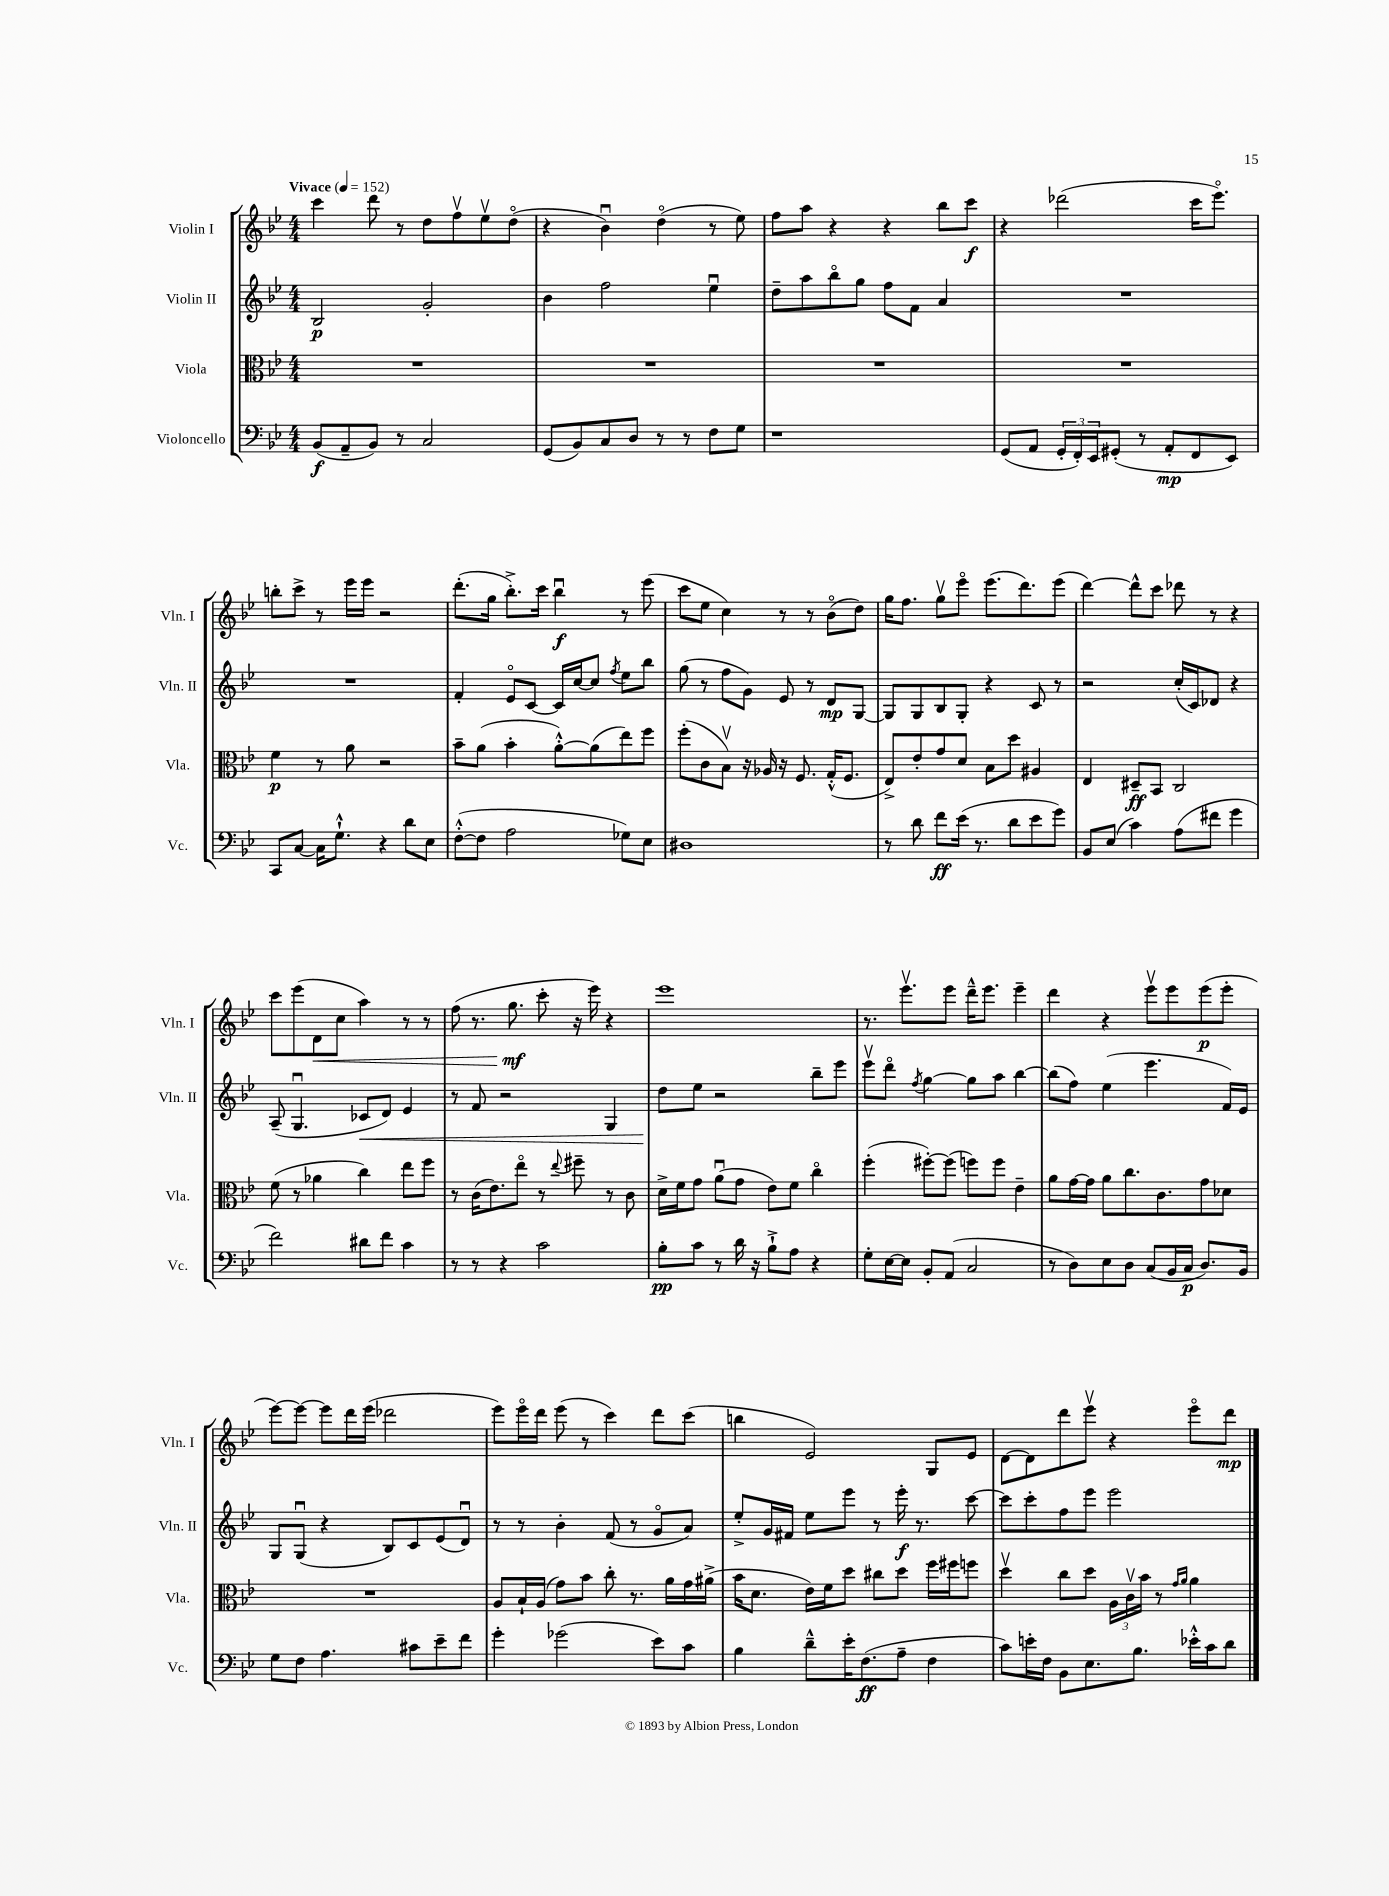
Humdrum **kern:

**kern	**kern	**kern	**kern
*staff4	*staff3	*staff2	*staff1
*clefF4	*clefC3	*clefG2	*clefG2
*k[b-e-]	*k[b-e-]	*k[b-e-]	*k[b-e-]
*M4/4	*M4/4	*M4/4	*M4/4
*MM152	*MM152	*MM152	*MM152
(8BB-/L	1r	2B-/	4ccc\
8AA~/	.	.	.
8BB-/J)	.	.	8ddd\
8r	.	.	8r
2C/	.	2g'/	8dd\L
.	.	.	8ffv\
.	.	.	8ee-v\
.	.	.	(8ddo\J
=	=	=	=
(8GG/L	1r	4b-\	4r
8BB-/)	.	.	.
8C/	.	2ff\	4b-u\)
8D/J	.	.	.
8r	.	.	(4ddo\
8r	.	.	.
8F\L	.	4ee-u\	8r
8G\J	.	.	8ee-\)
=	=	=	=
1r	1r	8dd~\L	8ff\L
.	.	8aa\	8aa\J
.	.	8bb-o\	4r
.	.	8gg\J	.
.	.	8ff\L	4r
.	.	8f\J	.
.	.	4a/	8bb-\L
.	.	.	8ccc\J
=	=	=	=
(8GG/L	1r	1r	4r
8AA/J	.	.	.
24GG'/LL	.	.	(2ddd-\
24FF'/)	.	.	.
24EE-/J	.	.	.
(8GG#'/J	.	.	.
8r	.	.	.
8AA'/L	.	.	.
8FF/	.	.	16ccc\LK
.	.	.	8.eee-o\J)
8EE-/J)	.	.	.
=	=	=	=
8CC/L	4f\	1r	8bb'\L
[8C/J	.	.	8ccc^\J
16C\]LK	8r	.	8r
8.G`^^\J	.	.	.
.	8a\	.	16eee-\LL
.	.	.	16eee-\JJ
4r	2r	.	2r
8d\L	.	.	.
8E-\J	.	.	.
=	=	=	=
([8F'^^\L	8b-~\L	4f'/	(8.ddd'\L
8F\]J	(8a\J	.	.
.	.	.	16gg\Jk
2A\	4b-'\	8e-o/L	8.bb-'^\L)
.	.	[8c/J	.
.	.	.	16ccc\Jk
.	[8a'^^\L)	16c/]LL	4bb-u\
.	.	[16cc/J	.
.	(8a\]	8cc/]J	.
.	.	8qff/	.
8G-\L)	8ee-\)	8ee-\L	8r
8E-\J	8ff\J	8bb-\J	(8eee-\
=	=	=	=
1D#	(8ff'\L	(8gg\	8ccc\L
.	8c\	8r	8ee-\J
.	8B-v\J)	8ff\L	4cc\)
.	16r	8g\J)	.
.	16A-/	.	.
.	16r	8e-/	8r
.	8.F/	.	.
.	.	8r	8r
.	(16G'^^/LK	8d/L	(8b-o\L
.	8.F/J	.	.
.	.	[8G/J	8dd\J)
=	=	=	=
8r	8E-^/L)	8G/]L	16gg\LK
.	.	.	8.ff\J
8d\	8e-'/	8G/	.
8f\L	8g/	8B-/	8ggv\L
(16e-\Jk	8d/J	8G'/J	8eee-o\J
8.r	.	.	.
.	8B-\L	4r	(8.eee-\L
8d\L	8dd\J	.	.
.	.	.	8.ddd\)
8e-\	4A#/	8c/	.
8g\J)	.	8r	(8eee-\J
=	=	=	=
8BB-/L	4E-/	2r	[4ddd\)
(8E-/J	.	.	.
4c\)	8D#~/L	.	8ddd^^\]L
.	8BB-/J	.	8ccc\J
(8A\L	2C/	(16cc'/LL	8ddd-\
.	.	16c/J)	.
8f#\J	.	8d-/J	8r
4g\	.	4r	4r
=	=	=	=
2f\)	(8f\	(8A~/	8ccc\L
.	8r	4.Gu/	(8eee-\
.	4a-\	.	8d\
.	.	.	8cc\J
8d#\L	4cc\)	8c-/L	4aa\)
8f\J	.	8d/J)	.
4c\	8ee-\L	4e-/	8r
.	8ff\J	.	8r
=	=	=	=
8r	8r	8r	(8ff\
8r	(16c\LK	8f/	8.r
.	8.e-\)	.	.
4r	.	2r	.
.	.	.	8.gg\
.	8ee-o\J	.	.
2c\	8r	.	8ccc'\
.	8qqee-/	.	.
.	8ff#~\	.	16r
.	.	.	16eee-\)
.	8r	4G/	4r
.	8c\	.	.
=	=	=	=
8B-'\L	16d^\LL	8dd\L	1eee-
.	16f\J	.	.
8c\J	8g\J	8ee-\J	.
8r	(8au\L	2r	.
16d\	8g\J	.	.
16r	.	.	.
8B-`^\L	8e-\L)	.	.
8A\J	8f\J	.	.
4r	4cco\	8bb-~\L	.
.	.	8eee-\J	.
=	=	=	=
8G'\L	(4ff'\	8eee-v\L	8.r
[16E-\L	.	8dddo\J	.
16E-\]JJ	.	.	8.eee-v\L
.	.	8qff/	.
8BB-'/L	[8ff#'\L)	[4gg\	.
(8AA/J	(8ff#\]J	.	8eee-\J
2C/	8ff\L)	8gg\]L	16ddd~^^\LK
.	.	.	8.eee-\J
.	8ff\J	8aa\J	.
.	4e-~\	[4bb-\	4eee-~\
=	=	=	=
8r	8a\L	(8bb-\]L	4ddd\
8D\L)	[16g\L	8ff\J)	.
.	16g\]JJ	.	.
8E-\	8a\L	(4ee-\	4r
8D\J	8.cc\	.	.
(8C/L	.	4.eee-\	8eee-v\L
.	8.c\	.	.
16BB-/L	.	.	8eee-\
16C/JJ	.	.	.
8.D/L)	8g\	.	(8eee-\
.	8d-\J	16f/LL)	8eee-'\J
16BB-/Jk	.	16e-/JJ	.
=	=	=	=
8G\L	1r	8G/L	[8eee-\L)
8F\J	.	(8Gu/J	8eee-\_J
4.A\	.	4r	8eee-\]L
.	.	.	16ddd\L
.	.	.	(16eee-\JJ
.	.	8B-/L)	2ddd-\
8c#\L	.	8c/	.
8e-~\	.	(8e-/	.
8f\J	.	8du/J)	.
=	=	=	=
4g'\	8A/L	8r	8eee-\L)
.	16B-`/L	8r	16eee-o\L
.	(16A/JJ	.	16ddd\JJ
(2g-\	8g\L)	4b-'\	(8eee-\
.	8b-\J	.	8r
.	8cc'\	(8f/	4ccc\)
.	8.r	8r	.
8e-\L)	.	8go/L	8ddd\L
.	16a\LL	.	.
8c\J	16g\	8a/J)	(8ccc\J
.	(16a#^\JJ	.	.
=	=	=	=
4B-\	16b-\LK	8ee-'^/L	4bb\
.	8.d\J	.	.
.	.	16g/L	.
.	.	16f#/JJ	.
8d~^^\L	16e-\LL)	8ee-\L	2e-/)
.	16f\J	.	.
16e-'\K	8dd\J	8eee-\J	.
(8.F\	.	.	.
.	8cc#\L	8r	.
8A~\J	8dd\J	16eee-'\	.
.	.	8.r	.
4F\	16ff\LL	.	8G/L
.	16ff#\J	.	.
.	8ff\J	[8ccc\	8e-/J
=	=	=	=
8c\L)	4ddv\	8ccc\]L	[8d\L
16e'\L	.	8ccc'\	8d\]
16F\JJ	.	.	.
8BB-\L	8cc\L	8ff\	8ddd\
8.E-\	8dd\J	8eee-\J	8eee-v\J
.	24A\LL	2eee-\	4r
.	24cv\	.	.
8.B-\J	.	.	.
.	24b-\JJ	.	.
.	8r	.	.
.	16qqg/LL	.	.
.	16qqa/JJ	.	.
16e-'^^\LL	4a\	.	8eee-o\L
16c\J	.	.	.
8d\J	.	.	8ddd\J
==	==	==	==
*-	*-	*-	*-
